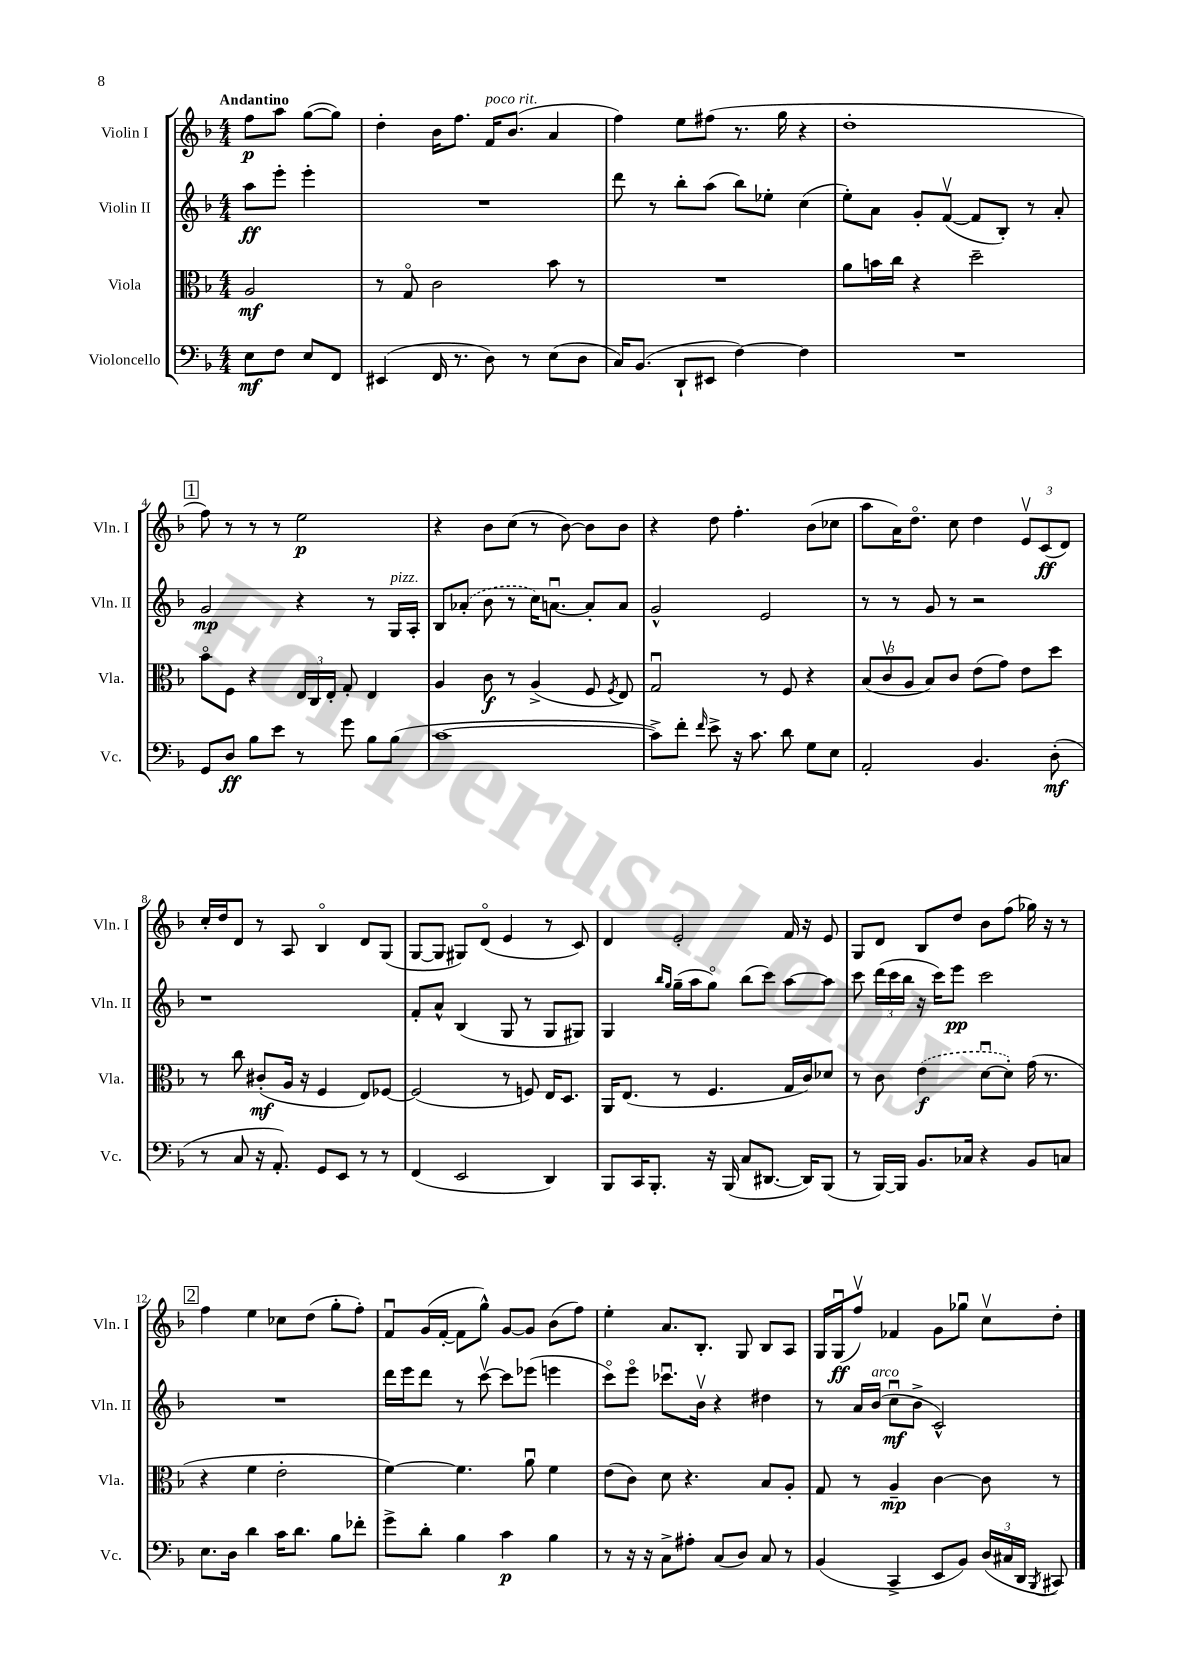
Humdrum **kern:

**kern	**kern	**kern	**kern
*staff4	*staff3	*staff2	*staff1
*clefF4	*clefC3	*clefG2	*clefG2
*k[b-]	*k[b-]	*k[b-]	*k[b-]
*M4/4	*M4/4	*M4/4	*M4/4
8E\L	2A/	8aa\L	8ff\L
8F\J	.	8eee'\J	8aa\J
8E/L	.	4eee'\	([8gg\L
8FF/J	.	.	8gg\]J)
=	=	=	=
(4EE#/	8r	1r	4dd'\
.	8Go/	.	.
16FF/	2c\	.	16b-\LK
8.r	.	.	8.ff\J
8D\)	.	.	16f/LK
.	.	.	(8.b-/J
8r	.	.	.
(8E\L	8b-\	.	4a/
8D\J	8r	.	.
=	=	=	=
16C/LK)	1r	8ddd\	4ff\)
(8.BB-/J	.	.	.
.	.	8r	.
8DD`/L	.	8bb-'\L	8ee\L
8EE#/J	.	(8aa\J	(8ff#\J
[4F\)	.	8bb-\L)	8.r
.	.	8ee-'\J	.
.	.	.	16gg\
4F\]	.	(4cc\	4r
=	=	=	=
1r	8a\L	8ee'\L)	1dd'
.	16b\L	8a\J	.
.	16cc\JJ	.	.
.	4r	8g'/L	.
.	.	([8fv/J	.
.	2dd~\	8f/]L	.
.	.	8B-'/J)	.
.	.	8r	.
.	.	8a'/	.
=	=	=	=
8GG/L	8b-o\L	2g/	8ff\)
8D/J	8F\J	.	8r
8B-\L	4r	.	8r
8e\J	.	.	8r
8r	24E/LL	4r	2ee\
.	24C/	.	.
.	24E'/JJ	.	.
8g\	8G'/	.	.
8B-\L	4E/	8r	.
(8B-\J	.	16G/LL	.
.	.	16A'/JJ	.
=	=	=	=
[1c	4A/	8B-/L	4r
.	.	(8a-'/J	.
.	8c\	8b-\	8b-\L
.	8r	8r	(8cc\J
.	(4A^/	16cc\LK)	8r
.	.	[8.au\J	.
.	.	.	[8b-\)
.	8F/	8a'/]L	8b-\]L
.	8qF/	.	.
.	8E/)	8a/J	8b-\J
=	=	=	=
8c^\]L)	2Gu/	2g^^/	4r
8f'\J	.	.	.
16qqf/	.	.	.
8e^\	.	.	8dd\
16r	.	.	4.ff'\
8.c\	.	.	.
.	8r	2e/	.
8d\	8F/	.	.
8G\L	4r	.	(8b-\L
8E\J	.	.	8cc-\J
=	=	=	=
2AA'/	(12B-/L	8r	8aa\L
.	12cv/	.	.
.	.	8r	16a\K)
.	12A/J	.	.
.	.	.	8.ddo\J
.	8B-/L)	8g/	.
.	8c/J	8r	8cc\
4.BB-/	(8e\L	2r	4dd\
.	8g\J)	.	.
.	8e\L	.	12ev/L
.	.	.	(12c/
(8D'\	8dd\J	.	.
.	.	.	12d/J)
=	=	=	=
8r	8r	1r	16cc'/LL
.	.	.	16dd/J
8C/	8cc\	.	8d/J
16r	(8c#'/L	.	8r
8.AA'/)	.	.	.
.	16A/Jk	.	8A/
.	16r	.	.
8GG/L	4F/	.	4B-o/
8EE/J	.	.	.
8r	8E/L)	.	8d/L
8r	[8F-/J	.	(8G/J
=	=	=	=
(4FF/	(2F-/]	8f'/L	[8G/L
.	.	8a^^/J	8G/]J
2EE/	.	(4B-/	8G#/L)
.	.	.	(8do/J
.	8r	8G/	4e/
.	8F/)	8r	.
4DD/)	16E/LK	8G/L	8r
.	8.D/J	.	.
.	.	8G#/J)	8c/)
=	=	=	=
8BBB-/L	16AA/LK	4G/	4d/
.	(8.E/J	.	.
16CC/K	.	.	.
8.BBB-'/J	.	.	.
.	.	16qqbb-/LL	.
.	.	16qqgg/JJ	.
.	8r	(16gg~\LL	2e'/
.	.	16aa\J	.
16r	4.F/	8ggo\J)	.
(16BBB-/	.	.	.
8C/L	.	(8bb-\L	.
[8.DD#/J	.	8ccc\J)	.
.	16G/LL	[8aa\L	16f/
16DD#/]LK)	16c/J)	.	16r
(8BBB-/J	8d-/J	8aa\]J	8e/
=	=	=	=
8r	8r	8ccc\	8G/L
[16BBB-/LL)	8c\	(24ddd\LL	8d/J
.	.	24ccc\	.
16BBB-/]JJ	.	.	.
.	.	24bb-\JJ	.
8.BB-/L	(4e\	16r	8B-/L
.	.	16ccc\LK)	.
.	.	8eee\J	8dd/J
16C-/Jk	.	.	.
4r	[8du\L	2ccc\	8b-\L
.	8d'\]J)	.	(8ff\J
8BB-/L	(16g\	.	16gg-\)
.	8.r	.	16r
8C/J	.	.	8r
=	=	=	=
8.E\L	4r	1r	4ff\
16D\Jk	.	.	.
4d\	4f\	.	4ee\
16c\LK	2e'\	.	8cc-\L
8.d\J	.	.	.
.	.	.	(8dd\J
8B-\L	.	.	8gg'\L
8f-'\J	.	.	8ff'\J)
=	=	=	=
8g^\L	[4f\)	16ddd\LL	8fu/L
.	.	16eee\J	.
8d'\J	.	8ddd\J	(16g/L
.	.	.	[16f'/JJ
4B-\	4.f\]	8r	8f\]L
.	.	[8cccv\	8gg^^\J)
4c\	.	8ccc\]L	[8g/L
.	8au\	(8eee-\J	8g/]J
4B-\	4f\	4eee\	(8b-\L
.	.	.	8ff\J)
=	=	=	=
8r	(8e\L	8ccco\L)	4ee'\
16r	8c\J)	8eeeo\J	.
16r	.	.	.
8C^\L	8d\	8.ccc-u\L	8.a/L
8A#'\J	4.r	.	.
.	.	16b-v\Jk	8.B-'/J
(8C/L	.	4r	.
8D/J)	.	.	8G/
8C/	8B-/L	4dd#\	8B-/L
8r	8A'/J	.	8A/J
=	=	=	=
(4BB-/	8G/	8r	16G/LL
.	.	.	(16Gu/J
.	8r	16a/LL	8ffv/J)
.	.	(16b-/JJ	.
4CC^/	4A~/	8ccu\L	4f-/
.	.	8b-^\J	.
8EE/L	[4c\	2c^^/)	8g\L
8BB-/J)	.	.	8gg-u\J
(24D/LL	8c\]	.	8ccv\L
24C#/	.	.	.
24DD/JJ	.	.	.
8qBBB-/	.	.	.
8CC#/)	8r	.	8dd'\J
==	==	==	==
*-	*-	*-	*-
